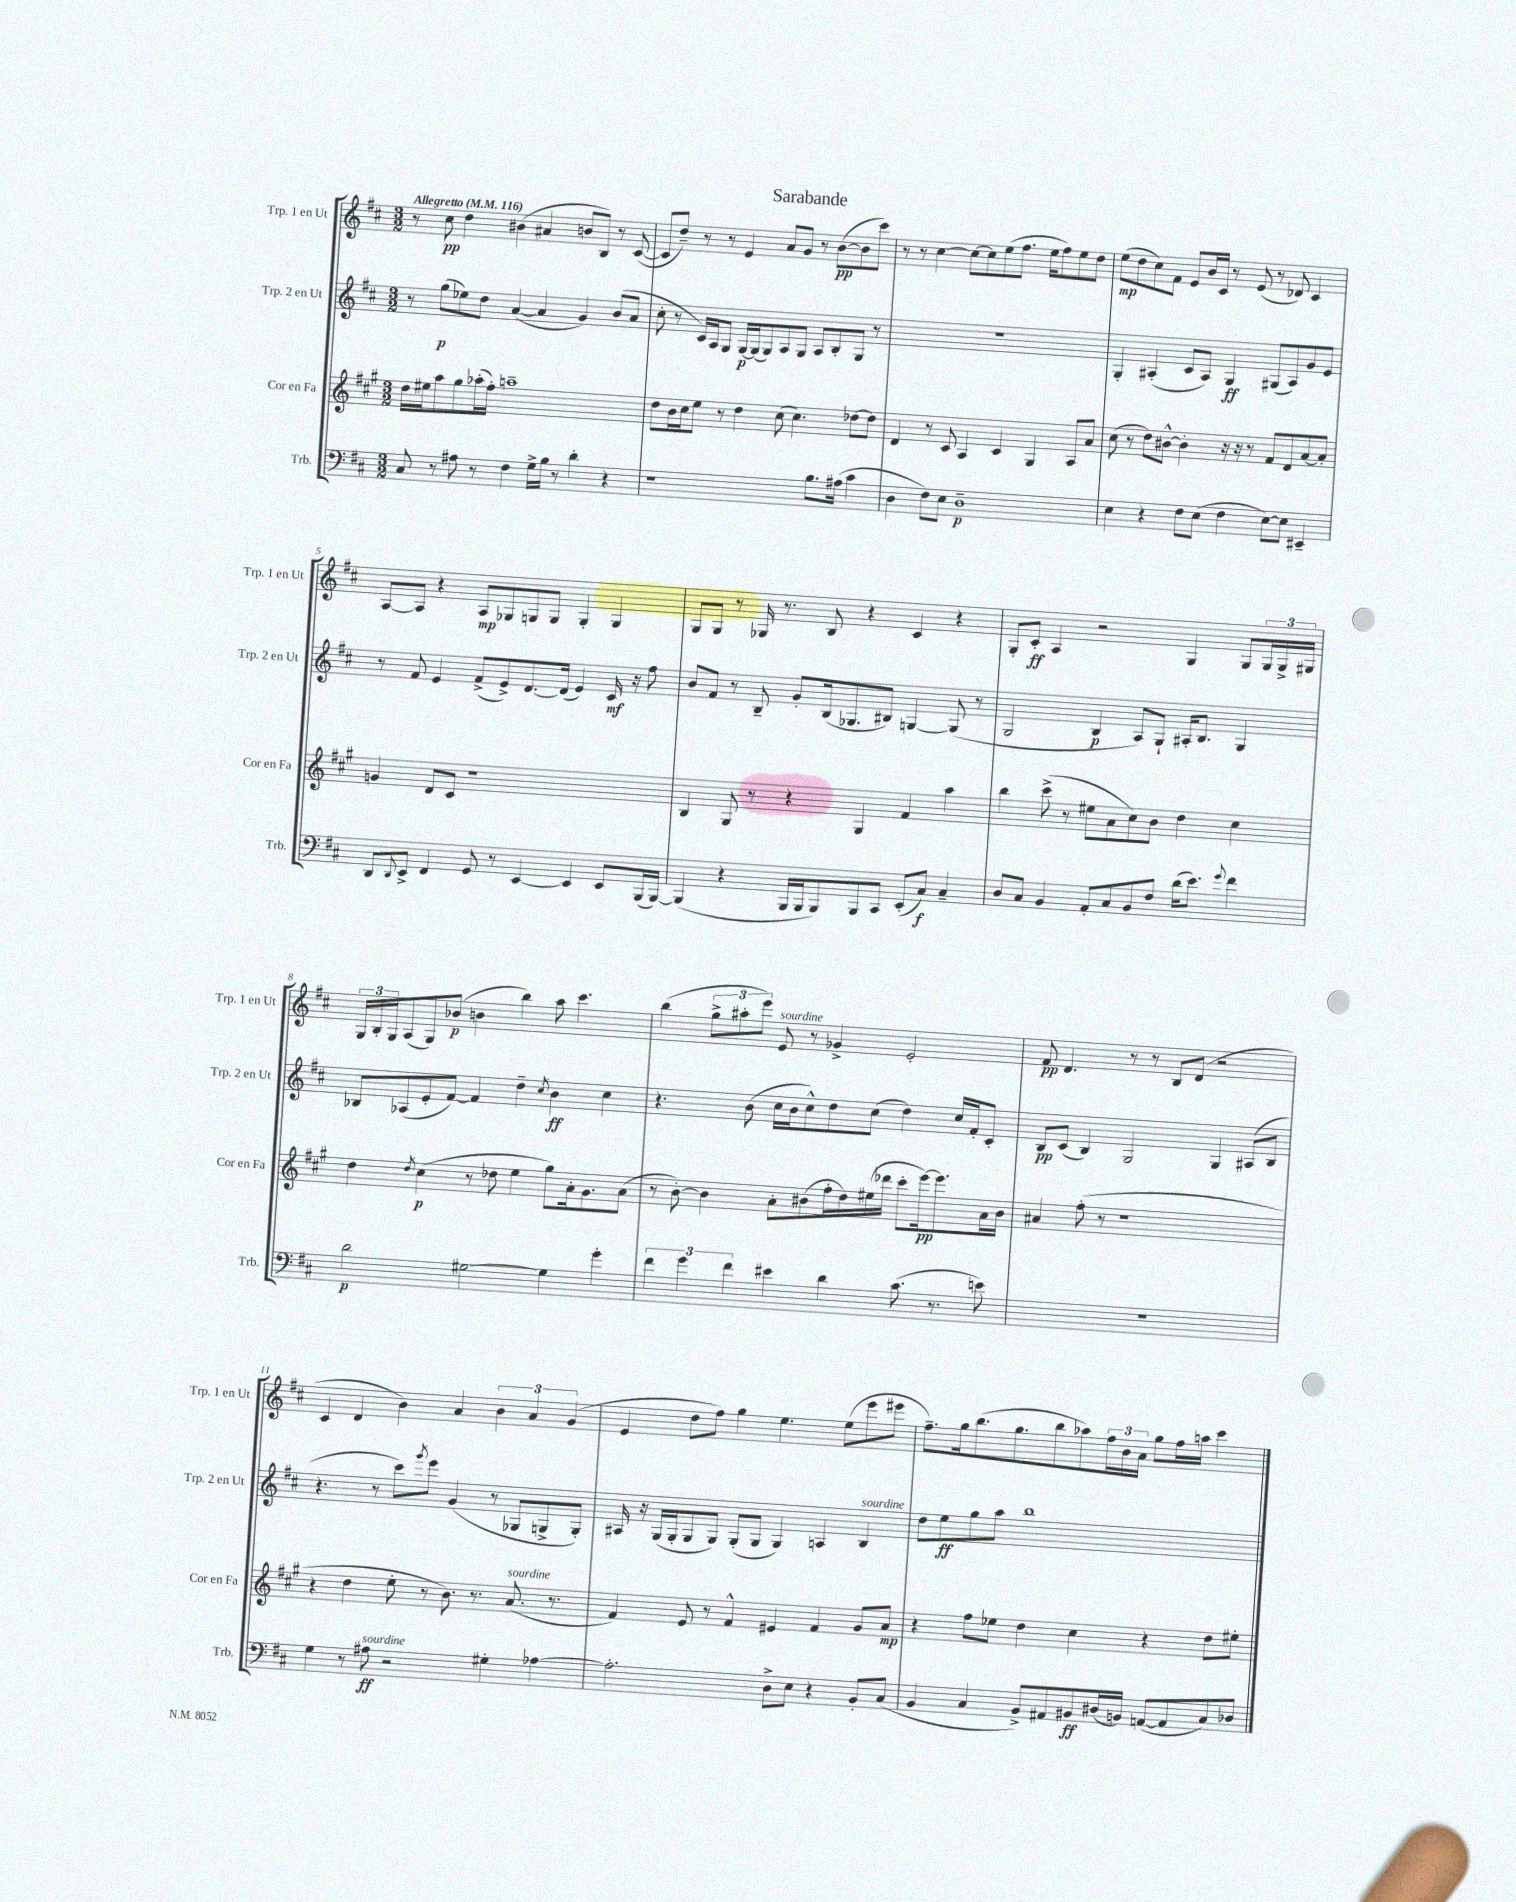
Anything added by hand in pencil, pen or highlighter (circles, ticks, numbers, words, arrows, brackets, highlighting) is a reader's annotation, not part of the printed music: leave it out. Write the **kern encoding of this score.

**kern	**kern	**kern	**kern
*staff4	*staff3	*staff2	*staff1
*clefF4	*clefG2	*clefG2	*clefG2
*k[f#c#]	*k[f#c#g#]	*k[f#c#]	*k[f#c#]
*M3/2	*M3/2	*M3/2	*M3/2
*MM116	*MM116	*MM116	*MM116
8C#	16dd	8r	8r
.	16ee#	.	.
8r	8aa	(8gg	8cc#
8A#	8gg#	8ee-)	4dd
8r	(16aa-'	8dd	.
.	16ff#')	.	.
4F#	1aa~	([4a	(4b#
16G^	.	4a]	4a#
16B	.	.	.
8r	.	.	.
4d'	.	4g)	8b
.	.	.	8B)
4r	.	(8b	8r
.	.	8a	([8c#
=	=	=	=
1r	8dd	8cc#'	8c#]
.	16b	8r	8dd~)
.	16cc#	.	.
.	8ee	16c#)	8r
.	.	16A	.
.	8r	8G	8r
.	4dd	[16G	4e
.	.	(16G]	.
.	.	8G)	.
.	(8cc#	8A	8a
.	4.cc#)	8G	8g
8.B	.	8A	8r
.	.	8B'	([8b
(16A#	.	.	.
4c#	[8dd-	8G	8b]
.	8dd-]	8r	8ccc#)
=	=	=	=
4D	4d	1.r	8r
.	.	.	8r
8F#)	8r	.	[4cc#
8E	8c#	.	.
1D~	4A	.	8cc#_
.	.	.	8cc#]
.	4c#	.	(8ee
.	.	.	8.ff#
.	4G#	.	.
.	.	.	16ee
.	.	.	8ff#)
.	8A	.	8ee
.	8a	.	8dd
=	=	=	=
4E	(8cc#	4G'	(8ee
.	8r	.	8dd
4r	8dd)	(4A#'	8cc#)
.	[8b#^^	.	8f#
8F#	4b#']	8c#	8e
(8E	.	8A#)	16b
.	.	.	16c#
4F#	16r	4G	8r
.	16r	.	.
.	8r	.	(8e
[8E)	8f#	(8G#	8r
8E]	8d	8A#)	8d-)
4EE#~	[8a	8g	4c#
.	8a']	8e	.
=	=	=	=
8DD	4g	8r	[8A
8qqDD	.	.	.
8EE^	.	8f#	8A]
4FF#	8d	4e	4r
.	8c#	.	.
8GG	1r	(8f#^	8A
8r	.	8e^)	8G-
[4EE	.	[8.d	8G
.	.	.	8G
.	.	(16d]	.
4EE]	.	4e)	4G'
8EE	.	16c#	4G
.	.	16r	.
(16BBB	.	8ff#	.
[16BBB)	.	.	.
=	=	=	=
(4BBB]	4B	8b	8G
.	.	8f#	8G
4r	8G#	8r	8r
.	8r	8B~	16G-
.	.	.	8.r
16BBB	4r	8g'	.
16BBB	.	.	.
8BBB)	.	(16B	8B
.	.	8.G-	.
8BBB	4G#	.	4r
8CC#	.	8B#)	.
(8EE'	4f#	[4G	4c#
8C#)	.	.	.
4C#~	4aa	(8G]	4r
.	.	8r	.
=	=	=	=
8D	4bb	2G	8G'
8C#	.	.	8c#'
4BB	(8ccc#^	.	4A
.	8r	.	.
8AA'	8ee#	4B	2r
8C#	8a	.	.
8BB	8cc#)	8A)	.
8F#	8b	8G`	.
(16d	4dd	16A#'	4G
8.e)	.	8.B	.
8qqg	.	.	.
4f#	4cc#	4G	8G
.	.	.	24G
.	.	.	24G^
.	.	.	24G#
=	=	=	=
2d	4dd	8B-	24G
.	.	.	24B'
.	.	.	24G
.	.	(8A-	(8A
.	8qdd	.	.
.	(4cc#	8e'	8G)
.	.	[8f#)	(8b-
[2G#	8r	4f#]	4b
.	8dd-	.	.
.	4ee	4dd~	4bb)
.	.	8qcc#	.
4G#]	8gg#)	4b	8aa
.	16a'	.	4.ccc#
.	8.g#	.	.
4g'	.	4cc#	.
.	(8a	.	.
=	=	=	=
6f#	8r	4.r	(4bb
.	[8b')	.	.
6g	.	.	.
.	4b]	.	12gg^
6f#	.	.	12aa#'
.	.	(8b	.
.	.	.	12eee)
4e#	8a'	16cc#	8e
.	.	16b	.
.	(8b#	8cc#^^)	8r
4d	16ff#'	8dd	4g-^
.	16dd)	.	.
.	(16ee#	(8cc#	.
.	16ddd-	.	.
(8.c#	8ccc#'	4dd)	2e'
.	[16eee)	.	.
8.r	8.eee]	.	.
.	.	16cc#	.
.	.	16f#'	.
8e)	16a	8c#'	.
.	16b#	.	.
=	=	=	=
1.r	4a#	8B	8f#
.	.	(8c#	4.d
.	(8ff#'	4B)	.
.	8r	.	.
.	1r	2G	8r
.	.	.	8r
.	.	.	8B
.	.	.	(8d
.	.	4G	2r
.	.	(8A#	.
.	.	8B	.
=	=	=	=
4G	4r	4.r	4c#
8r	4dd	.	4d
8A#	.	8r	.
2r	8ee'	8ccc#)	4b)
.	.	8qggg	.
.	8r	8eee	.
.	8.b)	(4g	4a
.	8.r	.	.
4G#'	.	8r	6b
.	(8.a	8G-	.
.	.	.	6a
[4A-	.	8G^	.
.	8.r	.	.
.	.	.	(6g
.	.	8G')	.
=	=	=	=
2.A-']	4f#)	16A#	4e
.	.	16r	.
.	.	(16G	.
.	.	16G'	.
.	8e	8G	8dd
.	8r	8G)	8ff#)
.	4f#^^	(8G'	4gg
.	.	8G	.
8D^	4e#	4G)	4.ee
8E	.	.	.
4r	4f#	4A	.
.	.	.	(8ee
8BB'	8g#	4B	8eee
(8C#	8a	.	8eee#
=	=	=	=
4BB	4r	8dd	8.ff#~)
.	.	8ee	.
.	.	.	16gg
4C#	8ff#	8gg	(8.bb
.	8ee-	8aa	.
.	.	.	8.gg
8BB^)	4dd	1bb	.
8AA#	.	.	8bb
8BB#	4cc#	.	8aa-)
(16D#	.	.	24ff#
.	.	.	24b
16BB)	.	.	.
.	.	.	24a
([8AA	4r	.	8gg
8AA]	.	.	16ff#
.	.	.	16aa
8C#)	8dd	.	4ccc#
8D-	8ee#'	.	.
==	==	==	==
*-	*-	*-	*-
